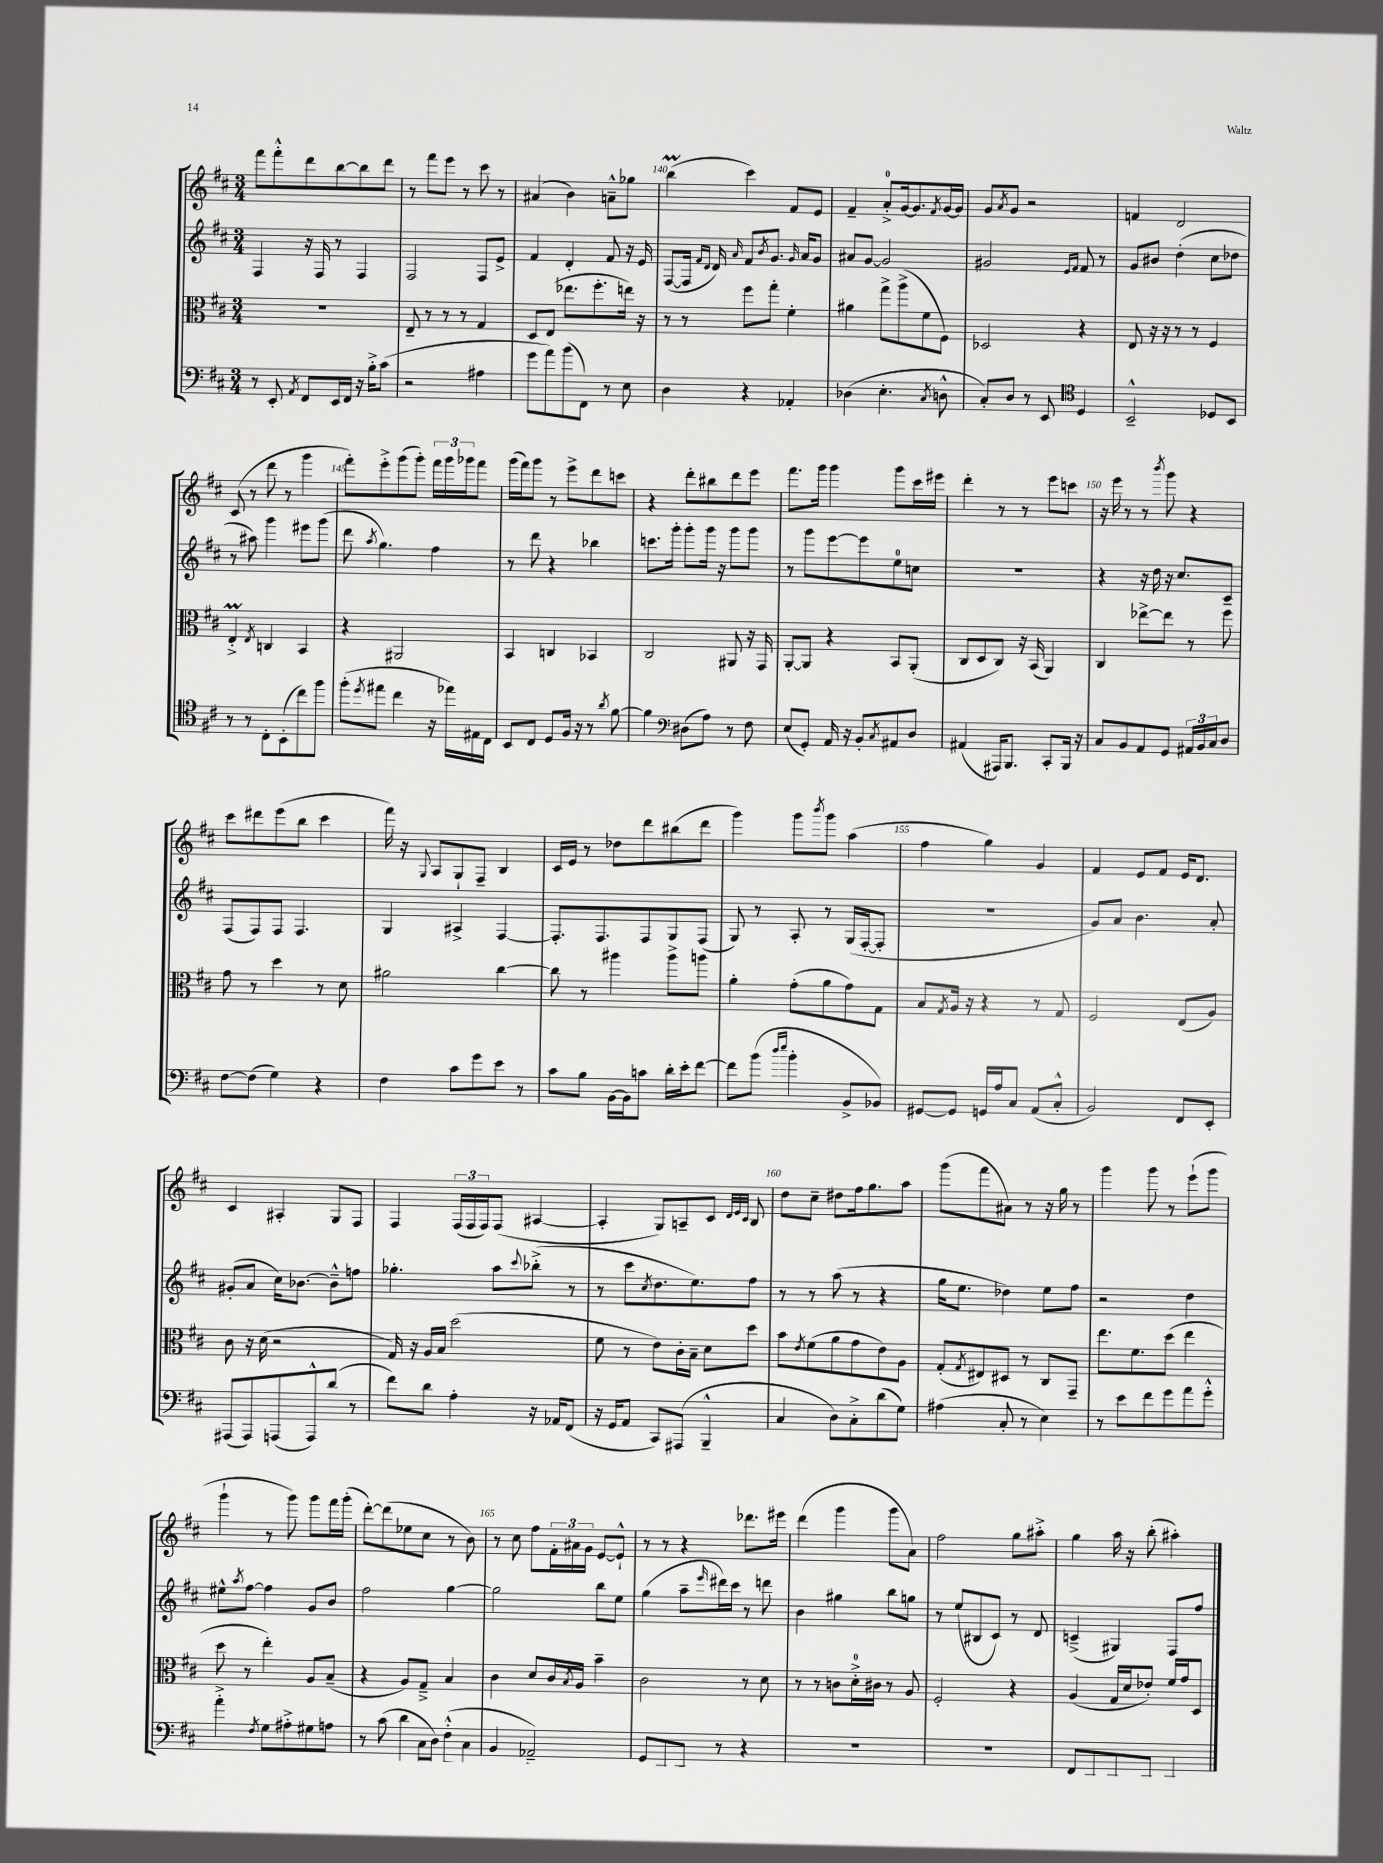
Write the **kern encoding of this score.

**kern	**kern	**kern	**kern
*part4	*part3	*part2	*part1
*staff4	*staff3	*staff2	*staff1
*clefF4	*clefC3	*clefG2	*clefG2
*k[f#c#]	*k[f#c#]	*k[f#c#]	*k[f#c#]
*M3/4	*M3/4	*M3/4	*M3/4
=137	=137	=137	=137
8r	2.r	4F#/	8fff#\L
8EE'/	.	.	8fff#'^^\
8qAA/	.	.	.
8FF#/L	.	16r	8ddd\
.	.	16F#/	.
16EE/L	.	8r	[8bb\
16FF#/JJ	.	.	.
16r	.	4F#/	8bb\]
16B'^\KL	.	.	.
(8c#\J	.	.	8ddd\J
=138	=138	=138	=138
2r	8E~/	2F#/	8r
.	8r	.	8fff#\L
.	8r	.	8eee\J
.	8r	.	8r
4A#X\	4G/	8F#/L	8ccc#\
.	.	8e^/J	8r
=139	=139	=139	=139
8g\L	8D/L	4f#/	(4a#X/
8a\)	(8E/J	.	.
(8b\	8.ee-X\L	4d'/	4b\)
8FF#\J)	.	.	.
.	8.ff#'\	.	.
8r	.	8f#/	8an~^^\L
8E\	16een\Jk)	16r	8gg-X\J
.	16r	16e/	.
=140	=140	=140	=140
4D\	8r	([8F#/L	(4bbM\
.	8r	16F#/Jk]	.
.	.	16qqf#/LL	.
.	.	16qqd/JJ	.
.	.	16d/)	.
.	.	16qqa/	.
4r	8ff#\L	8f#/L	4ccc#\)
.	.	8qb/	.
.	8gg'\J	8.g/J	.
4AA-X'/	4f#'\	.	8f#/L
.	.	16qqg/	.
.	.	16a/KL	.
.	.	8g/J	8e/J
=141	=141	=141	=141
(4D-X\	4a#X\	8a#X/L	4f#~/
.	.	[8g/J	.
4.E'\	8gg^\L	2g/]	8a'^/L
.	(8aa^\	.	[16g/k
.	.	.	8.g/]
.	8f#\	.	.
8qC#/	.	.	8qf#/
8Dn^^\	8F#\J)	.	[16g/L
.	.	.	16g/JJ]
=142	=142	=142	=142
8C#'/L)	2D-X/	2g#X/	8g/L
.	.	.	8qa/
8D/J	.	.	8g/J
8r	.	.	2r
8EE/	.	.	.
*clefC4	*	*	*
.	.	16qqe/LL	.
.	.	16qqf#/JJ	.
4D/	4r	8f#/	.
.	.	8r	.
=143	=143	=143	=143
2BB~^^/	8E/	8g/L	4fn/
.	16r	8b#X/J	.
.	16r	.	.
.	8r	(4dd'\	2d/
.	8r	.	.
8D-X/L	4F#/	8cc#\L	.
8BB/J	.	8dd-X\J	.
!!LO:LB:g=z
=144	=144	=144	=144
8r	4EM'^/	8r	(8c#/
8r	.	8aa#X\)	8r
.	8qE/	.	.
8C#'\L	4Cn/	4ggg\	8ddd\
(8BB'\	.	.	8r
8cc#\)	4BB/	8eee#X\L	4ggg\
8ff#\J	.	(8ggg\J	.
=145	=145	=145	=145
(8ff#'\L	4r	8ddd\	8fff#'\L)
8qdd/	.	8qaa/	.
8ee#X\J	.	4.gg\)	8eee'^\
4cc#\	2AA#X/	.	(8ggg\
.	.	.	8ggg'\J)
16r	.	4ff#\	24fff#\LL
.	.	.	24ggg\
16ee-X\LL)	.	.	.
.	.	.	24ggg-X\J
16E#X\	.	.	8fff#\J
16C#\JJ	.	.	.
=146	=146	=146	=146
8BB/L	4BB/	8r	(16ggg\LL
.	.	.	16fff#\J)
8C#/J	.	8ddd\	8ggg\J
8D/L	4Cn/	4r	8r
16F#/Jk	.	.	8eee^\L
16r	.	.	.
8r	4BB-X/	4bb-X\	8ddd\
8qa/	.	.	.
[8f#\	.	.	8cccn\J
=147	=147	=147	=147
4f#\]	2C#/	8.cccn\L	4r
.	.	16ggg'\Jk	.
*clefF4	*	*	*
(8D#X\L	.	8ggg'\L	8ddd'\L
8A\J)	.	16ggg\Jk	8bb#X\
.	.	16r	.
8r	8AA#X/	8ggg\L	8ddd\
8F#\	16r	8ggg\J	8eee\J
.	16GG/	.	.
=148	=148	=148	=148
(8E/L	[8AA'/L	8r	8.fff#\L
8GG'/J)	8AA/J]	8ggg\L	.
.	.	.	16ggg\Jk
16AA/	4r	[8eee\	4ggg\
16r	.	.	.
8BB'/L	.	8eee\]	.
8qC#/	.	.	.
8AA#X/	8BB/L	8ee\	8ggg\L
8D/J	(8AA'/J	8ccn\J	16ccc#\L
.	.	.	16eee#X\JJ
=149	=149	=149	=149
(4AA#X/	8C#/L	2.r	4ddd'\
.	8D/	.	.
16AAA#X/KL)	8C#/J)	.	8r
8.BBB/J	.	.	.
.	16r	.	8r
.	(16BB/	.	.
8CC#'/L	4AA/)	.	8eee\L
16BBB/Jk	.	.	8cccn\J
16r	.	.	.
=150	=150	=150	=150
8C#/L	4C#/	4r	16r
.	.	.	16eee\
8BB/	.	.	8r
8AA/	[8ee-X^\L	16r	8r
.	.	16dd\	.
.	.	.	8qbbb/
8GG/J	8ee-\J]	16r	8ggg\
.	.	8.cc#/L	.
24AA#X/LL	8r	.	4r
24BB/	.	.	.
24C#/J	.	.	.
8D/J	8ff#\	8c#~/J	.
!!LO:LB:g=z
=151	=151	=151	=151
[8F#\L	8g\	(8F#/L	8ccc#\L
(8F#\J]	8r	8F#/)	8ddd#X\
4G\)	4dd\	8F#/J	(8eee\
.	.	4.F#/	8bb\J
4r	8r	.	4ccc#\
.	8d\	.	.
=152	=152	=152	=152
4F#\	2a#X\	4G/	16fff#\)
.	.	.	16r
.	.	.	8qqG/
.	.	.	8A/L
8c#\L	.	4A#X^/	8G`/
8g\	.	.	8F#~/J
8e\J	[4cc#\	[4F#/	4B/
8r	.	.	.
=153	=153	=153	=153
8c#\L	8cc#\]	8.F#'/L]	16c#/LL
.	.	.	16e/JJ
8B\J	8r	.	8r
.	.	8.F#/	.
[16BB\LL	4aa#X\	.	8dd-X\L
16BB\J]	.	.	.
8cn\J	.	8F#/	8ddd\
16d'\LL	8aa#^\L	8G/	(8bb#X\
16e'\J	.	.	.
[8f#\J	8aan\J	(8F#/J	8ddd\J
=154	=154	=154	=154
8f#\L]	4a'\	8G/)	4ggg\)
(8b\J	.	8r	.
16qqdd/LL	.	.	.
16qqee/JJ	.	.	.
4b'\	(8g'\L	8A'/	8ggg\L
.	.	.	8qbbb/
.	8a\	8r	8ggg\J
8BB^/L	8g\)	(16G/LL	(4aa\
.	.	[16F#'/J	.
8BB-X/J)	8G\J	8F#'/J]	.
=155	=155	=155	=155
[8GG#X/L	8B/L	2.r	4ff#\
.	8qG/	.	.
8GG#/J]	16A/Jk	.	.
.	16r	.	.
16GGn/LL	4r	.	4gg\)
16A/J	.	.	.
8C#/J	.	.	.
(8AA/L	8r	.	4g/
8C#'^^/J	8G/	.	.
=156	=156	=156	=156
2BB/)	2F#/	8g/L)	4f#/
.	.	8a/J	.
.	.	4.b\	8e/L
.	.	.	8f#/J
8FF#/L	(8E/L	.	16e/KL
.	.	.	8.d/J
8EE'/J	8A/J)	8a'/	.
!!LO:LB:g=z
=157	=157	=157	=157
(8AAA#X/L	8c#\	(8g#X'/L	4c#/
8AAA#/)	16r	8a/J	.
.	(16d\	.	.
(8AAAn/	2r	16cc#\KL)	4A#X'/
.	.	[8.b-X\J	.
8AAA^^/)	.	.	.
(8d/J	.	8b-~^^\L]	8G/L
8r	.	8ffn\J	8F#/J
=158	=158	=158	=158
8f#\L)	16G/)	4.gg-X'\	4F#/
.	16r	.	.
8d\J	16A/LL	.	.
.	16B/JJ	.	.
4A'\	(2dd\	.	(24F#/LL
.	.	.	24F#/
.	.	.	24F#/J)
.	.	8aa\L	(8F#/J
.	.	8qqccc#/	.
16r	.	(8bb-X'^\J	[4A#X/
16AA-X/KL	.	.	.
(8FF#/J	.	8r	.
=159	=159	=159	=159
16r	8f#\	8r	4A#'/]
16GG/KL	.	.	.
8AA/J	8r	8ccc#\L	.
.	.	8qcc#/	.
8CC#/L)	8e\L)	8.dd\	8G/L)
(8AAA#X/J	16c#'\L	.	8An~/
.	16B~\JJ	8.ee\)	.
4BBB~^^/	8d\L	.	8c#/J
.	.	.	32qqd/LLL
.	.	.	32qqe/
.	.	.	32qqc#/JJJ
.	8dd\J	8ff#\J	8B/
=160	=160	=160	=160
4C#/	8b\L	8r	8dd\L
.	8qe/	.	.
.	(8f#\	8r	8cc#~\J
8D\L)	8a\	(8aa\	8dd#X\L
8C#'^\	8g\	8r	16ff#\k
.	.	.	8.gg\
(8d\	8e\)	4r	.
8G\J)	8A\J	.	8aa\J
=161	=161	=161	=161
(4A#X\	(8G'/L	16gg\KL	(8ggg\L
.	.	8.ee\J	.
.	8qG/	.	.
.	8E#X/)	.	8fff#\
8C#'/	8D#X/J	4dd-X\)	8a#X\J)
8r	8r	.	8r
4E\)	8C#/L	8ee\L	16r
.	.	.	16gg\
.	8GG~/J	8ff#\J	8r
=162	=162	=162	=162
8r	8.ee\L	2r	4ggg\
8e\L	.	.	.
.	8.f#\	.	.
8f#\	.	.	8ggg\
8g\	(8dd\J	.	8r
8a\	4ee\	4dd\	(8eee`\L
8g'^^\J	.	.	8ggg\J
!!LO:LB:g=z
=163	=163	=163	=163
4a'^\	8dd\	8ee#X^^\L	4ggg`\
.	.	8qaa/	.
.	8r	[8ff#\J	.
8qF#/	.	.	.
8G\L	4ee'\)	4ff#\]	8r
8A#X'^\	.	.	8ggg\)
8G#X\	8A/L	8g/L	8ggg\L
8An\J	(8B~/J	8b/J	16fff#\L
.	.	.	(16ggg'\JJ
=164	=164	=164	=164
8r	4r	2ff#\	[8ddd'\L)
(8c#\	.	.	(8ddd\]
8d\L	8A/L)	.	8ee-X\
16C#\L	8G~^/J	.	8cc#\J
16D\JJ)	.	.	.
(8F#'^^\L	4B/	[4gg\	8r
8C#\J	.	.	8b\)
=165	=165	=165	=165
4BB/	4c#\	2gg\]	8r
.	.	.	8cc#\
2AA-X~^/)	8d/L	.	8ff#\L
.	16c#/L	.	24f#'\L
.	.	.	24a#X\
.	8qB/	.	.
.	16A/JJ	.	.
.	.	.	24g\JJ
.	4b~\	8bb\L	[8e/L
.	.	8ee\J	8e`^^/J]
=166	=166	=166	=166
8GG/L	2c#\	(4gg\	8r
8BBB^/	.	.	8r
8DD/J	.	8aa~\L	4r
.	.	16qqeee/	.
8r	.	16ddd#X\L)	.
.	.	16ccc#\JJ	.
4r	8r	8r	8.ddd-X\L
.	8d\	8dddn\	.
.	.	.	16eee#X\Jk
=167	=167	=167	=167
2.r	8r	4b\	(4ddd\
.	8r	.	.
.	8cn\L	4gg#X\	4ggg\
.	16d'^\L	.	.
.	16c#X\JJ	.	.
.	8r	8bb\L	8ggg\L
.	8A/	8ggn\J	8a\J)
=168	=168	=168	=168
2.r	2F#'/	8r	2ff#\
.	.	(8ee/L	.
.	.	8B#X/	.
.	.	8c#/J)	.
.	4r	8r	8gg\L
.	.	8d/	8aa#X'^\J
=169	=169	=169	=169
8FF#'/L	(4A/	(4cn~^/	4gg\
8AAA#X/	.	.	.
8AAA-X/	16G/LL	4G#X/)	16aa\
.	16d/J	.	16r
8BBB/J	8e-X'/J)	.	(8bb'\
4CC#/	16f#/LL	8F#/L	4aa#X'\)
.	16g/J	.	.
.	8D/J	8ff#/J	.
==	==	==	==
*-	*-	*-	*-
